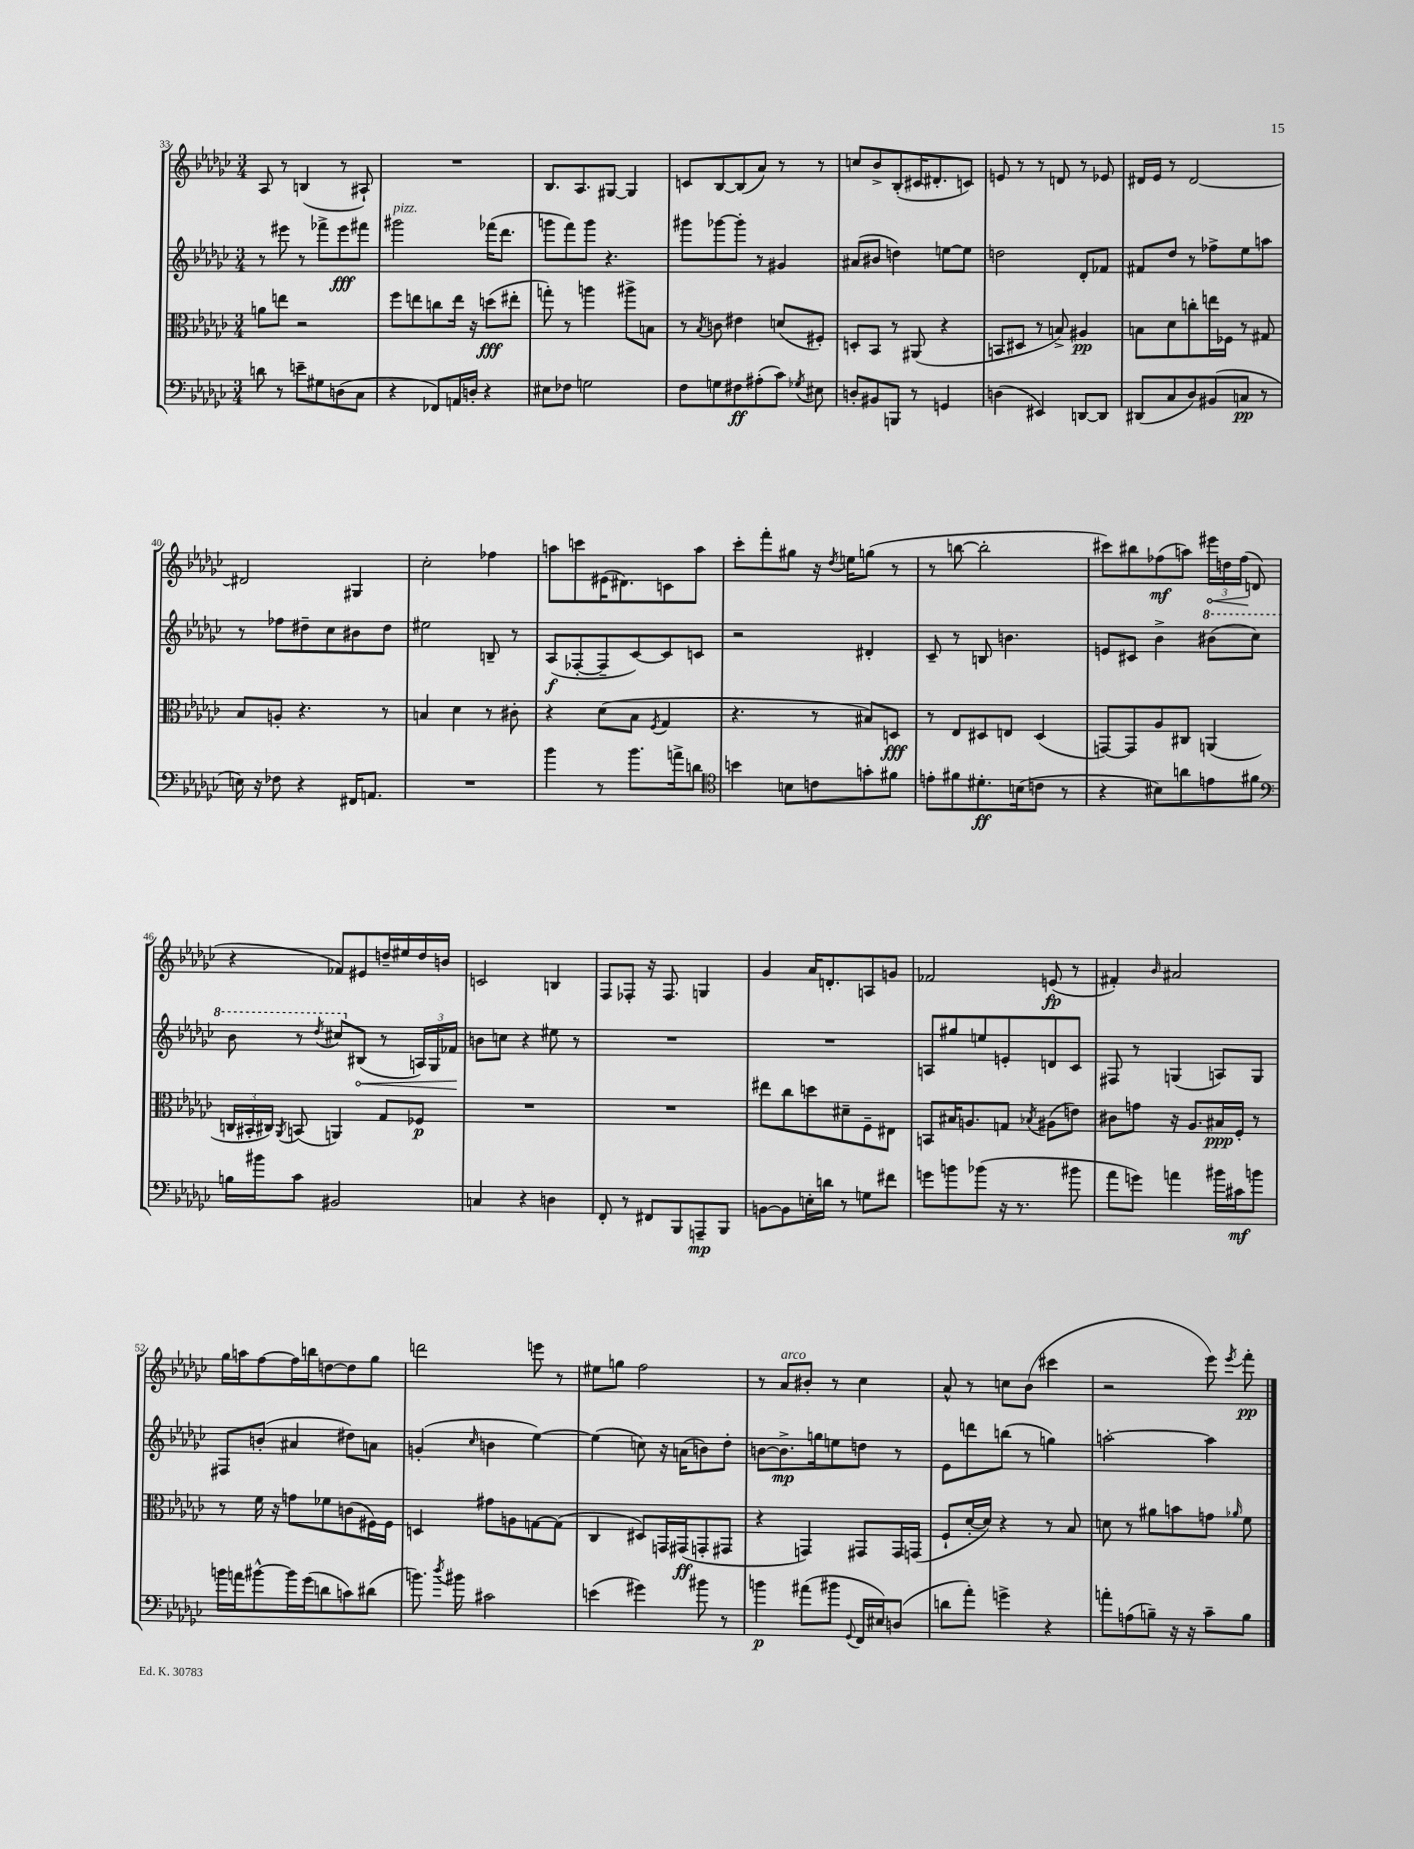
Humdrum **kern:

**kern	**dynam	**kern	**dynam	**kern	**dynam	**kern	**dynam
*part4	*part4	*part3	*part3	*part2	*part2	*part1	*part1
*staff4	*staff4	*staff3	*staff3	*staff2	*staff2	*staff1	*staff1
*clefF4	*	*clefC3	*	*clefG2	*	*clefG2	*
*k[b-e-a-d-g-c-]	*	*k[b-e-a-d-g-c-]	*	*k[b-e-a-d-g-c-]	*	*k[b-e-a-d-g-c-]	*
*M3/4	*	*M3/4	*	*M3/4	*	*M3/4	*
=33	=33	=33	=33	=33	=33	=33	=33
8dn\	.	8an\L	.	8r	.	8A-/	.
8r	.	8een\J	.	8eee#X\	.	8r	.
8en~\L	.	2r	.	8r	.	(4Bn/	.
8G#X\	.	.	.	8fff-X^\L	.	.	.
(8Dn\	.	.	.	8eee#\	fff	8r	.
8C-\J	.	.	.	8fff#X\J	.	8A#X`/)	.
=34	=34	=34	=34	=34	=34	=34	=34
!	!	!	!	!LO:TX:a:i:t=pizz.	!	!	!
4r	.	8ff\L	.	2ggg#X\	.	2.r	.
.	.	8een\	.	.	.	.	.
8FF-X/L)	.	8ccn\	.	.	.	.	.
16AAn/L	.	16ee\Jk	.	.	.	.	.
16Dn'/JJ	.	16r	.	.	.	.	.
4r	.	(8ddn\L	fff	(16fff-X\KL	.	.	.
.	.	.	.	8.ddd-\J	.	.	.
.	.	8ee#X'\J	.	.	.	.	.
=35	=35	=35	=35	=35	=35	=35	=35
8E#X\L	.	8ggn'\)	.	8gggn\L	.	8.B-/L	.
8F-X\J	.	8r	.	8fff\)	.	.	.
.	.	.	.	.	.	8.A-/	.
2Gn\	.	4aan\	.	8ggg\J	.	.	.
.	.	.	.	4.r	.	[8G#X/J	.
.	.	8aa#X^\L	.	.	.	4G#/]	.
.	.	8Bn\J	.	.	.	.	.
=36	=36	=36	=36	=36	=36	=36	=36
8F\L	.	8r	.	8ggg#X\L	.	8cn/L	.
.	.	8qB-/	.	.	.	.	.
8Gn\	.	8cn\	.	[8ggg-X\	.	[8B-/	.
8F#X\	ff	4e#X\	.	8ggg-'\J]	.	(8B-/]	.
(8A#X'\	.	.	.	8r	.	8a-/J)	.
8c-\J)	.	(8dn/L	.	4g#X/	.	8r	.
8qG-X/	.	.	.	.	.	.	.
8E#X\	.	8F#X'/J)	.	.	.	8r	.
=37	=37	=37	=37	=37	=37	=37	=37
8Dn'/L	.	8Dn'/L	.	(8a#X/L	.	8ccn/L	.
8BB#X/	.	8BB-/J	.	8b#X/J	.	8b-^/	.
8BBBn/J	.	8r	.	4ddn\)	.	(8B-'/	.
8r	.	(8AA#X/	.	.	.	16c#X/K	.
.	.	.	.	.	.	8.d#X'/	.
4GGn/	.	4r	.	[8een\L	.	.	.
.	.	.	.	8ee\J]	.	8cn/J)	.
=38	=38	=38	=38	=38	=38	=38	=38
(4Dn\	.	8BBn/L	.	2ddn\	.	8en/	.
.	.	8D#X/J	.	.	.	8r	.
4EE#X/)	.	8r	.	.	.	8r	.
.	.	8Bn^/)	.	.	.	8dn/	.
[8DDn/L	.	4A#X/	pp	8d-'/L	.	8r	.
8DD/J]	.	.	.	8f-X/J	.	8e-X/	.
=39	=39	=39	=39	=39	=39	=39	=39
(8DD#X/L	.	8Bn\L	.	8f#X/L	.	16d#X/LL	.
.	.	.	.	.	.	16e-/JJ	.
8C-/	.	8d-\	.	8dd-/J	.	8r	.
8D-/)	.	8ccn'\	.	8r	.	[2d#/	.
(8BB#X/	.	16een\L	.	8ff-X^\L	.	.	.
.	.	16F-X\JJ	.	.	.	.	.
8Cn/J	pp	8r	.	8ee-\	.	.	.
8r	.	8G#X/	.	8aan\J	.	.	.
!!LO:LB:g=z
=40	=40	=40	=40	=40	=40	=40	=40
16En\)	.	8B-/L	.	8r	.	2d#X/]	.
16r	.	.	.	.	.	.	.
8F-X\	.	8An'/J	.	8ff-X\L	.	.	.
4r	.	4.r	.	8dd#X~\	.	.	.
.	.	.	.	8cc-\	.	.	.
16FF#X/KL	.	.	.	8b#X\	.	4G#X/	.
8.AAn/J	.	.	.	.	.	.	.
.	.	8r	.	8dd#\J	.	.	.
=41	=41	=41	=41	=41	=41	=41	=41
2.r	.	4Bn/	.	2ee#X\	.	2cc-'\	.
.	.	4d-\	.	.	.	.	.
.	.	8r	.	8Bn~/	.	4ff-X\	.
.	.	8c#X'\	.	8r	.	.	.
=42	=42	=42	=42	=42	=42	=42	=42
4b-\	.	4r	.	(8A-/L	f	8aan\L	.
.	.	.	.	[8F-X'/	.	8cccn\	.
8r	.	(8d-\L	.	8F-~/]	.	(16e#X\K	.
.	.	.	.	.	.	8.d#X\)	.
8.b-\L	.	8B-\J	.	[8c-/)	.	.	.
.	.	8qF/	.	.	.	.	.
.	.	4G-/	.	8c-/]	.	8cn\	.
16an^\k	.	.	.	.	.	.	.
8dn\J	.	.	.	8cn/J	.	8aa\J	.
=43	=43	=43	=43	=43	=43	=43	=43
*clefC4	*	*	*	*	*	*	*
4bn\	.	4.r	.	2r	.	8ccc-'\L	.
.	.	.	.	.	.	8fff'\	.
8Bn\L	.	.	.	.	.	8gg#X\J	.
8cn\	.	8r	.	.	.	16r	.
.	.	.	.	.	.	8qdd-/	.
.	.	.	.	.	.	16een\KL	.
8gn'\	.	8B#X/L)	.	4d#X'/	.	(8ggn\J	.
8f#X\J	.	8Dn/J	fff	.	.	8r	.
=44	=44	=44	=44	=44	=44	=44	=44
8en'\L	.	8r	.	8c-~/	.	8r	.
8f#X\	.	8E-/L	.	8r	.	[8bbn\	.
8.d#X'\	ff	8D#X/	.	8Bn/	.	2bb'\]	.
.	.	8En/J	.	4.bn\	.	.	.
(16Bn\k	.	.	.	.	.	.	.
8cn\J	.	(4D#/	.	.	.	.	.
8r	.	.	.	.	.	.	.
=45	=45	=45	=45	=45	=45	=45	=45
4r	.	[8GGn/L)	.	8en/L	.	8ccc#X\L)	.
.	.	8GG/]	.	8c#X/J	.	8bb#X\	.
8B#X\L)	.	8A-/	.	4b-^\	.	(8ff-X\	mf
8an\	.	8C#X/J	.	.	.	8aan\J)	.
*	*	*	*	*8va	*	*	*
!	!	!	!	!	!	!	!LO:HP:b
8en\	.	(4AAn/	.	(8bb#X\L	.	24eee#X\LL	<
.	.	.	.	.	.	24ddn\	.
.	.	.	.	.	.	(24ff-\JJ	.
8f#X\J	.	.	.	8ccc-\J)	.	8dn/	[
!!LO:LB:g=z
=46	=46	=46	=46	=46	=46	=46	=46
*clefF4	*	*	*	*	*	*	*
16Bn\LL	.	24Cn/LL	.	8bb-\	.	4r	.
.	.	24BB#X'/	.	.	.	.	.
16b#X\J	.	.	.	.	.	.	.
.	.	24C#X/JJ)	.	.	.	.	.
.	.	8qAA-/	.	.	.	.	.
8c-\J	.	(8BBn/	.	8r	.	.	.
.	.	.	.	8qddd-/	.	.	.
2BB#X/	.	4AAn/)	.	8ccc#X/L	.	8f-X/L)	.
*	*	*	*	*X8va	*	*	*
!	!	!	!	!	!LO:HP:b	!	!
.	.	.	.	(8B#X/J	<	8e#X/	.
.	.	8G-/L	.	8r	.	16ddn~/L	.
.	.	.	.	.	.	16ee#X/	.
.	.	8F-X/J	p	24An/LL)	.	16dd/	.
.	.	.	.	24G-/	.	.	.
.	.	.	.	.	.	16bn/JJ	.
.	.	.	.	24f-X/JJ	.	.	.
.	.	.	.	.	[	.	.
=47	=47	=47	=47	=47	=47	=47	=47
4Cn/	.	2.r	.	8bn\L	.	2cn/	.
.	.	.	.	8ccn\J	.	.	.
4r	.	.	.	4r	.	.	.
4Dn\	.	.	.	8ee#X\	.	4Bn/	.
.	.	.	.	8r	.	.	.
=48	=48	=48	=48	=48	=48	=48	=48
8FF'/	.	2.r	.	2.r	.	8F/L	.
8r	.	.	.	.	.	8F-X'/J	.
8FF#X/L	.	.	.	.	.	16r	.
.	.	.	.	.	.	8.F-/	.
8BBB-/	.	.	.	.	.	.	.
8AAAn~/	mp	.	.	.	.	4Gn/	.
8BBB-/J	.	.	.	.	.	.	.
=49	=49	=49	=49	=49	=49	=49	=49
[8BBn\L	.	8ee#X\L	.	2.r	.	4g-/	.
8BB\]	.	8cc-\	.	.	.	.	.
16En'\L	.	8ddn\	.	.	.	16a-/KL	.
16dn\JJ	.	.	.	.	.	8.dn'/	.
8r	.	8d#X~\	.	.	.	.	.
8Gn\L	.	8F~\	.	.	.	8An/	.
8f#X\J	.	8E#X\J	.	.	.	8gn/J	.
=50	=50	=50	=50	=50	=50	=50	=50
8gn\L	.	8BBn/L	.	8An/L	.	2f-X/	.
8bn\	.	16B#X/K	.	8gg#X/	.	.	.
.	.	8.An/	.	.	.	.	.
(8b-X\J	.	.	.	8een/	.	.	.
16r	.	8Gn/J	.	8en'/	.	.	.
8.r	.	.	.	.	.	.	.
.	.	8qB-X/	.	.	.	.	.
.	.	(8A#X\L	.	8dn/	.	(8en/	fp
8b#X\	.	8en\J)	.	8c-/J	.	8r	.
=51	=51	=51	=51	=51	=51	=51	=51
8a-\L	.	8c#X\L	.	8F#X/	.	4f#X'/)	.
8gn\J)	.	8gn\J	.	8r	.	.	.
.	.	.	.	.	.	16qqb-/	.
4an\	.	16r	.	(4Gn/	.	2a#X/	.
.	.	8.A-/L	.	.	.	.	.
16b#X\LL	.	16B#X/L	ppp	8An/L)	.	.	.
16c#X\J	mf	16F'/JJ	.	.	.	.	.
8bn\J	.	8r	.	8G/J	.	.	.
!!LO:LB:g=z
=52	=52	=52	=52	=52	=52	=52	=52
16bn\LL	.	8r	.	8F#X/L	.	16gg-\LL	.
16an\J	.	.	.	.	.	16aan\J	.
[8b#X^^\	.	16f\	.	(8bn'/J	.	[8ff\	.
.	.	16r	.	.	.	.	.
16b#\L]	.	8gn\L	.	4a#X/	.	16ff\L]	.
(16g-\J	.	.	.	.	.	16bbn\J	.
8dn\	.	8f-X\	.	.	.	[8ddn\	.
8cn\)	.	(8cn\	.	8dd#X\L)	.	8dd\]	.
(8d#X\J	.	16F#X\L)	.	8an\J	.	8gg-\J	.
.	.	16F#\JJ	.	.	.	.	.
=53	=53	=53	=53	=53	=53	=53	=53
8.bn\)	.	4Dn/	.	(4gn'/	.	2dddn\	.
8qdd-/	.	.	.	.	.	.	.
16b#X\	.	.	.	.	.	.	.
.	.	.	.	16qqcc-/	.	.	.
2c#X\	.	8g#X\L	.	4bn\	.	.	.
.	.	8An\	.	.	.	.	.
.	.	[8Gn\	.	[4ee-\)	.	8eeen\	.
.	.	(8G\J]	.	.	.	8r	.
=54	=54	=54	=54	=54	=54	=54	=54
(4en\	.	4C-/	.	(4ee-\]	.	8ee#X\L	.
.	.	.	.	.	.	8ggn\J	.
4g#X\)	.	8D#X/L)	.	8ccn\)	.	2ff\	.
.	.	16GGn/L	.	16r	.	.	.
.	.	(16GG#X/J	ff	(16an\KL	.	.	.
8b#X\	.	8GGn'/	.	8bn\)	.	.	.
8r	.	8GG#X/J	.	8dd-'\J	.	.	.
=55	=55	=55	=55	=55	=55	=55	=55
4bn\	p	4r	.	[8bn\L	.	8r	.
!	!	!	!	!	!	!LO:TX:a:i:t=arco	!
.	.	.	.	8.b^\]	mp	8a-/L	.
(8a#X\L	.	4GGn/)	.	.	.	8b#X'/J	.
.	.	.	.	16ggn\k	.	.	.
8b#X\J	.	.	.	8een\	.	8r	.
8qqGG-/	.	.	.	.	.	.	.
16FF/LL	.	8GG#X/L	.	8ddn\J	.	4cc-\	.
16E#X/J)	.	.	.	.	.	.	.
(8Dn/J	.	16GG#/L	.	8r	.	.	.
.	.	(16GGn/JJ	.	.	.	.	.
=56	=56	=56	=56	=56	=56	=56	=56
8dn\L	.	8F`/L	.	8e-\L	.	8a-^^/	.
8a-'\J)	.	[16d-'/L	.	8dddn\	.	8r	.
.	.	16d-/JJ])	.	.	.	.	.
4gn^\	.	4r	.	(8bbn\J	.	8ccn\L	.
.	.	.	.	8r	.	(8b-\J	.
4r	.	8r	.	4ggn\)	.	4ccc#X\	.
.	.	8B-/	.	.	.	.	.
=57	=57	=57	=57	=57	=57	=57	=57
8an'\L	.	8dn\	.	[2aan'\	.	2r	.
(8An\	.	8r	.	.	.	.	.
8Bn~\J)	.	8a#X\L	.	.	.	.	.
16r	.	8bn\	.	.	.	.	.
16r	.	.	.	.	.	.	.
8c-~\L	.	8gn\J	.	4aa\]	.	8eee-\)	.
.	.	16qqa-X/	.	.	.	8qeee-/	.
8B\J	.	8f\	.	.	.	8fff'\	pp
==	==	==	==	==	==	==	==
*-	*-	*-	*-	*-	*-	*-	*-
